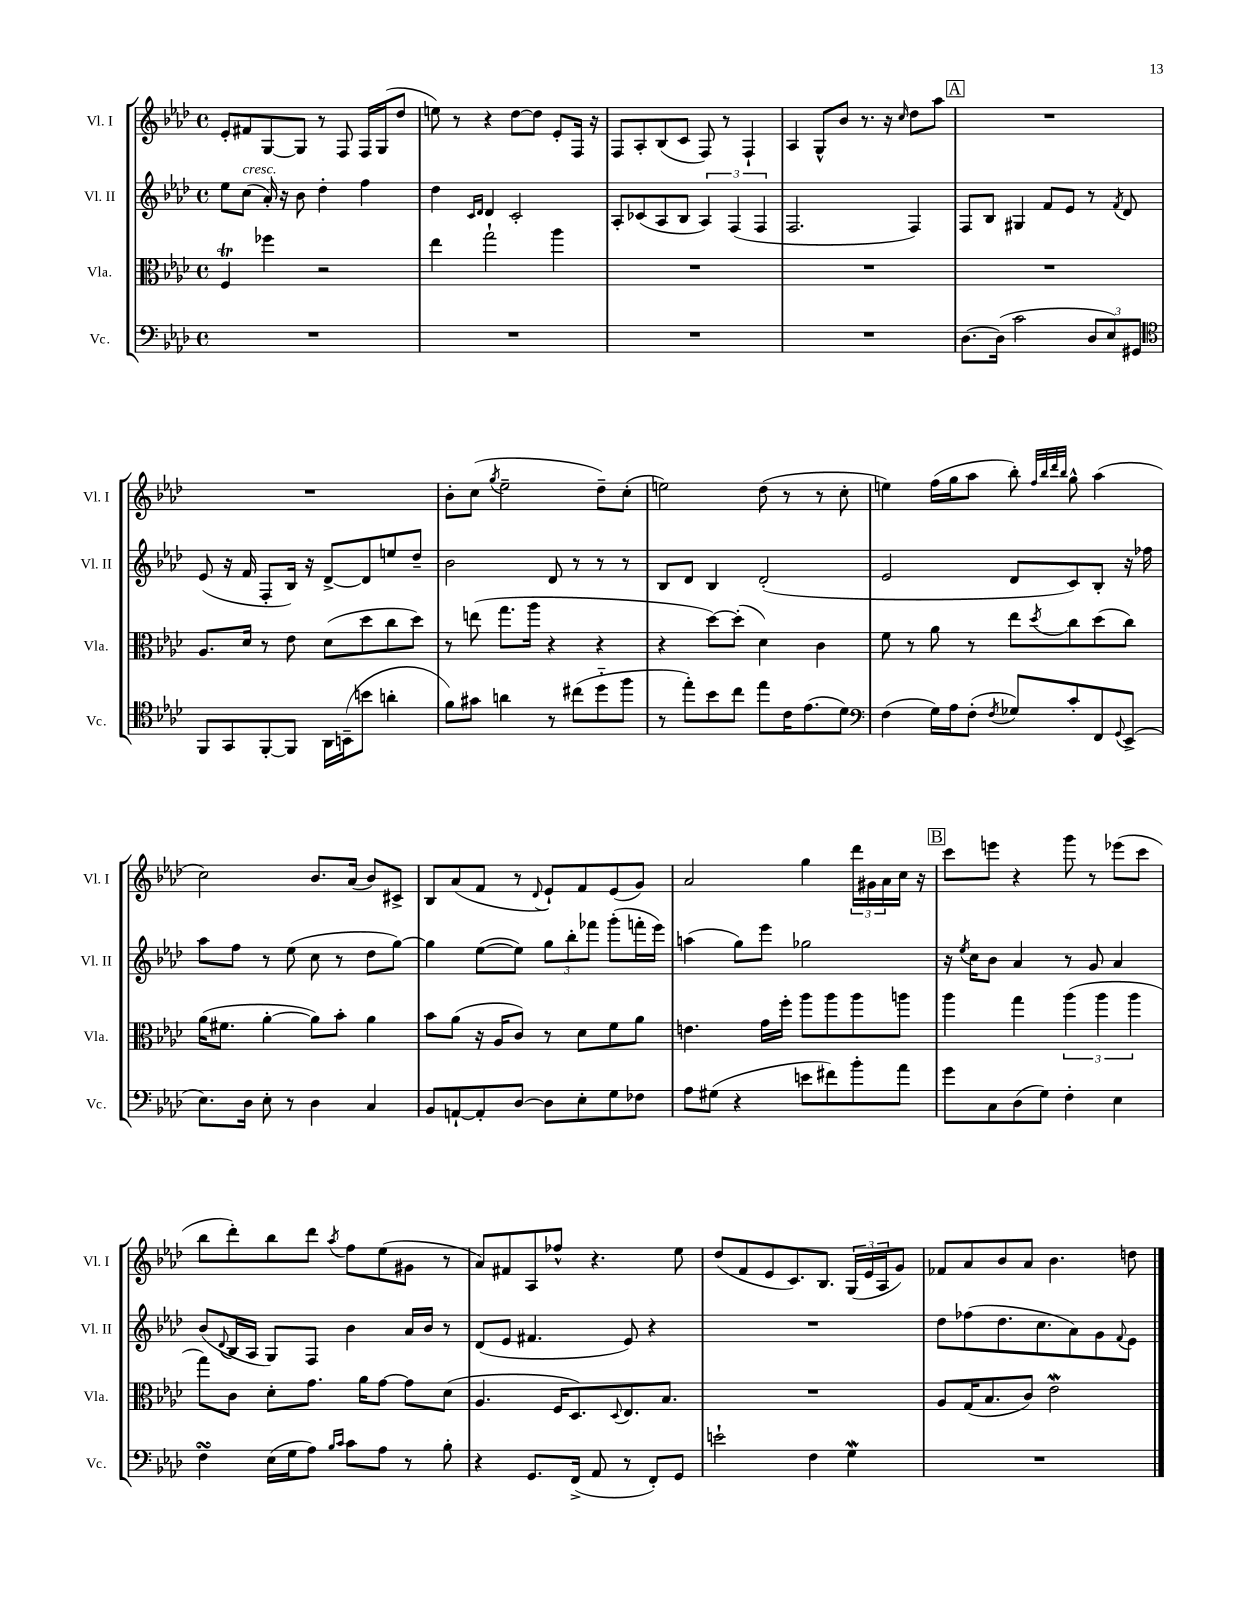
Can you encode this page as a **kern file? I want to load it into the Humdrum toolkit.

**kern	**kern	**kern	**kern
*part4	*part3	*part2	*part1
*staff4	*staff3	*staff2	*staff1
*I"Vc.	*I"Vla.	*I"Vl. II	*I"Vl. I
*I'Vc.	*I'Vla.	*I'Vl. II	*I'Vl. I
*clefF4	*clefC3	*clefG2	*clefG2
*k[b-e-a-d-]	*k[b-e-a-d-]	*k[b-e-a-d-]	*k[b-e-a-d-]
*M4/4	*M4/4	*M4/4	*M4/4
*met(c)	*met(c)	*met(c)	*met(c)
=1	=1	=1	=1
1r	4FT/	8ee-\L	8e-'/L
!	!	!LO:TX:a:i:t=cresc.	!
.	.	(8cc\J	8f#X/
.	4ff-X\	16a-'/)	[8G/
.	.	16r	.
.	.	8b-\	8G/J]
.	2r	4dd-'\	8r
.	.	.	8F/
.	.	4ff\	16F/LL
.	.	.	(16G/J
.	.	.	8dd-/J
=2	=2	=2	=2
1r	4ee-\	4dd-\	8een\)
.	.	.	8r
.	.	16qqc/LL	.
.	.	16qqd-/JJ	.
.	2gg`\	4d-/	4r
.	.	2c'/	[8dd-\L
.	.	.	8dd-\J]
.	4aa-\	.	8e-'/L
.	.	.	16F/Jk
.	.	.	16r
=3	=3	=3	=3
1r	1r	8A-'/L	8F/L
.	.	(8c-X/	8A-'/
.	.	8A-/	(8B-/
.	.	8B-/J	8c/J
.	.	6A-/)	8F/)
.	.	.	8r
.	.	(6F/	.
.	.	.	4F`/
.	.	6F/	.
=4	=4	=4	=4
1r	1r	2.F/	4A-/
.	.	.	8G^^/L
.	.	.	8b-/J
.	.	.	8.r
.	.	.	16r
.	.	.	16qqcc/
.	.	4F/)	8dd-\L
.	.	.	8aa-\J
!!LO:REH:place=s1:t=A
=5	=5	=5	=5
[8.D-\L	1r	8F/L	1r
.	.	8B-/J	.
(16D-\Jk]	.	.	.
2c\	.	4G#X/	.
.	.	8f/L	.
.	.	8e-/J	.
12D-/L	.	8r	.
12E-/)	.	.	.
.	.	8qf/	.
.	.	8d-/	.
12GG#X/J	.	.	.
!!LO:LB:g=z
=6	=6	=6	=6
*clefC4	*	*	*
8FF/L	8.A-/L	(8e-/	1r
8GG/	.	16r	.
.	16d-/Jk	16f/	.
[8FF'/	8r	8F'/L	.
8FF/J]	8e-\	16B-/Jk)	.
.	.	16r	.
16AA-\LL	(8d-\L	[8d-^/L	.
(16BBn~\J	.	.	.
8bn\J	8dd-\	8d-/]	.
4an'\	8cc\	8een/	.
.	8dd-\J)	8dd-~/J	.
=7	=7	=7	=7
8f\L)	8r	2b-\	8b-'\L
8g#X\J	(8een\	.	(8cc\J
.	.	.	8qgg/
4an\	8.gg\L	.	2ee-~\
.	16aa-\Jk	.	.
8r	4r	8d-/	.
(8cc#X\L	.	8r	.
8dd-\	4r	8r	8dd-~\L)
8ff\J	.	8r	(8cc'\J
=8	=8	=8	=8
8r	4r	8B-/L	2een\)
8ee-'\L)	.	8d-/J	.
8b-\	[8dd-\L)	4B-/	.
8cc\J	(8dd-'\J]	.	.
8ee-\L	4d-\)	(2d-'/	(8dd-\
16c\K	.	.	8r
(8.e-\	.	.	.
.	4c\	.	8r
8d-\J)	.	.	8cc'\
=9	=9	=9	=9
*clefF4	*	*	*
(4F\	8f\	2e-/	4een\)
.	8r	.	.
16G\LL)	8a-\	.	(16ff\LL
16A-\J	.	.	16gg\J
(8F'\J	8r	.	8aa-\J
8qF/	.	.	.
8G-X/L)	8ee-\L	8d-/L	8bb-'\)
.	.	.	32qqff/LLL
.	.	.	32qqbb-/
.	.	.	32qqddd-/
.	8qdd-/	.	32qqbb-/JJJ
8c'/	8cc\	8c/)	8gg^^\
8FF/	(8dd-\	8B-'/J	(4aa-\
8qqGG/	.	.	.
(8EE-^/J	8cc\J)	16r	.
.	.	16ff-X\	.
!!LO:LB:g=z
=10	=10	=10	=10
8.E-\L)	(16a-\KL	8aa-\L	2cc\)
.	8.f#X\J	.	.
.	.	8ff\J	.
16D-\Jk	.	.	.
8E-'\	[4a-'\	8r	.
8r	.	(8ee-\	.
4D-\	8a-\L])	8cc\	8.b-/L
.	8b-'\J	8r	.
.	.	.	(16a-/Jk
4C/	4a-\	8dd-\L	8b-/L)
.	.	[8gg\J)	8c#X^/J
=11	=11	=11	=11
8BB-/L	8b-\L	4gg\]	8B-/L
[8AAn`/	(8a-\J	.	(8a-/
8AA'/]	16r	([8ee-\L	8f/J
.	16A-/KL	.	.
[8D-/J	8c/J)	8ee-\J])	8r
.	.	.	8qqd-/
8D-\L]	8r	12gg\L	8e-`/L)
.	.	12bb-'\	.
8E-'\	8d-\L	.	8f/
.	.	12fff-X\J	.
8G\	8f\	(8ggg'\L	(8e-/
8F-X\J	8a-\J	16fffn'\L	8g/J)
.	.	16eee-\JJ)	.
=12	=12	=12	=12
8A-\L	4.en\	(4aan\	2a-/
(8G#X\J	.	.	.
4r	.	8gg\L)	.
.	16g\LL	8eee-\J	.
.	16ff'\JJ	.	.
8en\L	8aa-\L	2gg-X\	4gg\
8f#X\)	8aa-\	.	.
8b-'\	8aa-\	.	24ddd-\LL
.	.	.	24g#X\
.	.	.	24a-\
8a-\J	8aan\J	.	16cc\JJ
.	.	.	16r
!!LO:REH:place=s1:t=B
=13	=13	=13	=13
8g\L	4aa-\	16r	8ccc\L
.	.	8qee-/	.
.	.	16cc\KL	.
8C\	.	8b-\J	8eeen\J
(8D-\	4gg\	4a-/	4r
8G\J)	.	.	.
4F'\	(6aa-\	8r	8ggg\
.	.	8g/	8r
.	6aa-\	.	.
4E-\	.	4a-/	(8eee-X\L
.	6aa-\	.	.
.	.	.	8ccc\J
!!LO:LB:g=z
=14	=14	=14	=14
4FsSSS\	8gg\L)	(8b-/L	8bb-\L
.	.	8qqd-/	.
.	8c\J	16B-/L	8ddd-'\)
.	.	16A-/JJ	.
(16E-\LL	8d-'\L	8G/L)	8bb-\
16G\J	.	.	.
8A-\J)	8.g\J	8F/J	8ddd-\J
16qqB-/LL	.	.	.
16qqc/JJ	.	.	8qaa-/
8c\L	.	4b-\	8ff\L
.	16a-\KL	.	.
8A-\J	[8g\J	.	(8ee-\
8r	8g\L]	16a-/LL	8g#X\J
.	.	16b-/JJ	.
8B-'\	(8d-\J	8r	8r
=15	=15	=15	=15
4r	4.A-/	(8d-/L	8a-/L)
.	.	8e-/J	8f#X/
8.GG/L	.	4.f#X/	8A-/
.	16F/KL	.	8ff-X^^/J
(16FF^/Jk	8.D-/)	.	.
8AA-/	.	.	4.r
.	8qqD-/	.	.
8r	8.E-/	8e-/)	.
8FF'/L)	.	4r	.
.	8.B-/J	.	.
8GG/J	.	.	8ee-\
=16	=16	=16	=16
2en`\	1r	1r	(8dd-/L
.	.	.	8f/
.	.	.	8e-/
.	.	.	8.c/)
4F\	.	.	.
.	.	.	8.B-/J
4GW\	.	.	(24G/LL
.	.	.	24e-/
.	.	.	24A-/J
.	.	.	8g/J)
=17	=17	=17	=17
1r	8A-/L	8dd-\L	8f-X/L
.	(16G/K	(8ff-X\	8a-/
.	8.B-/	.	.
.	.	8.dd-\	8b-/
.	8c/J)	.	8a-/J
.	.	8.cc\	.
.	2e-W\	.	4.b-\
.	.	8a-\)	.
.	.	8g\	.
.	.	8qqf/	.
.	.	8e-\J	8ddn\
==	==	==	==
*-	*-	*-	*-
